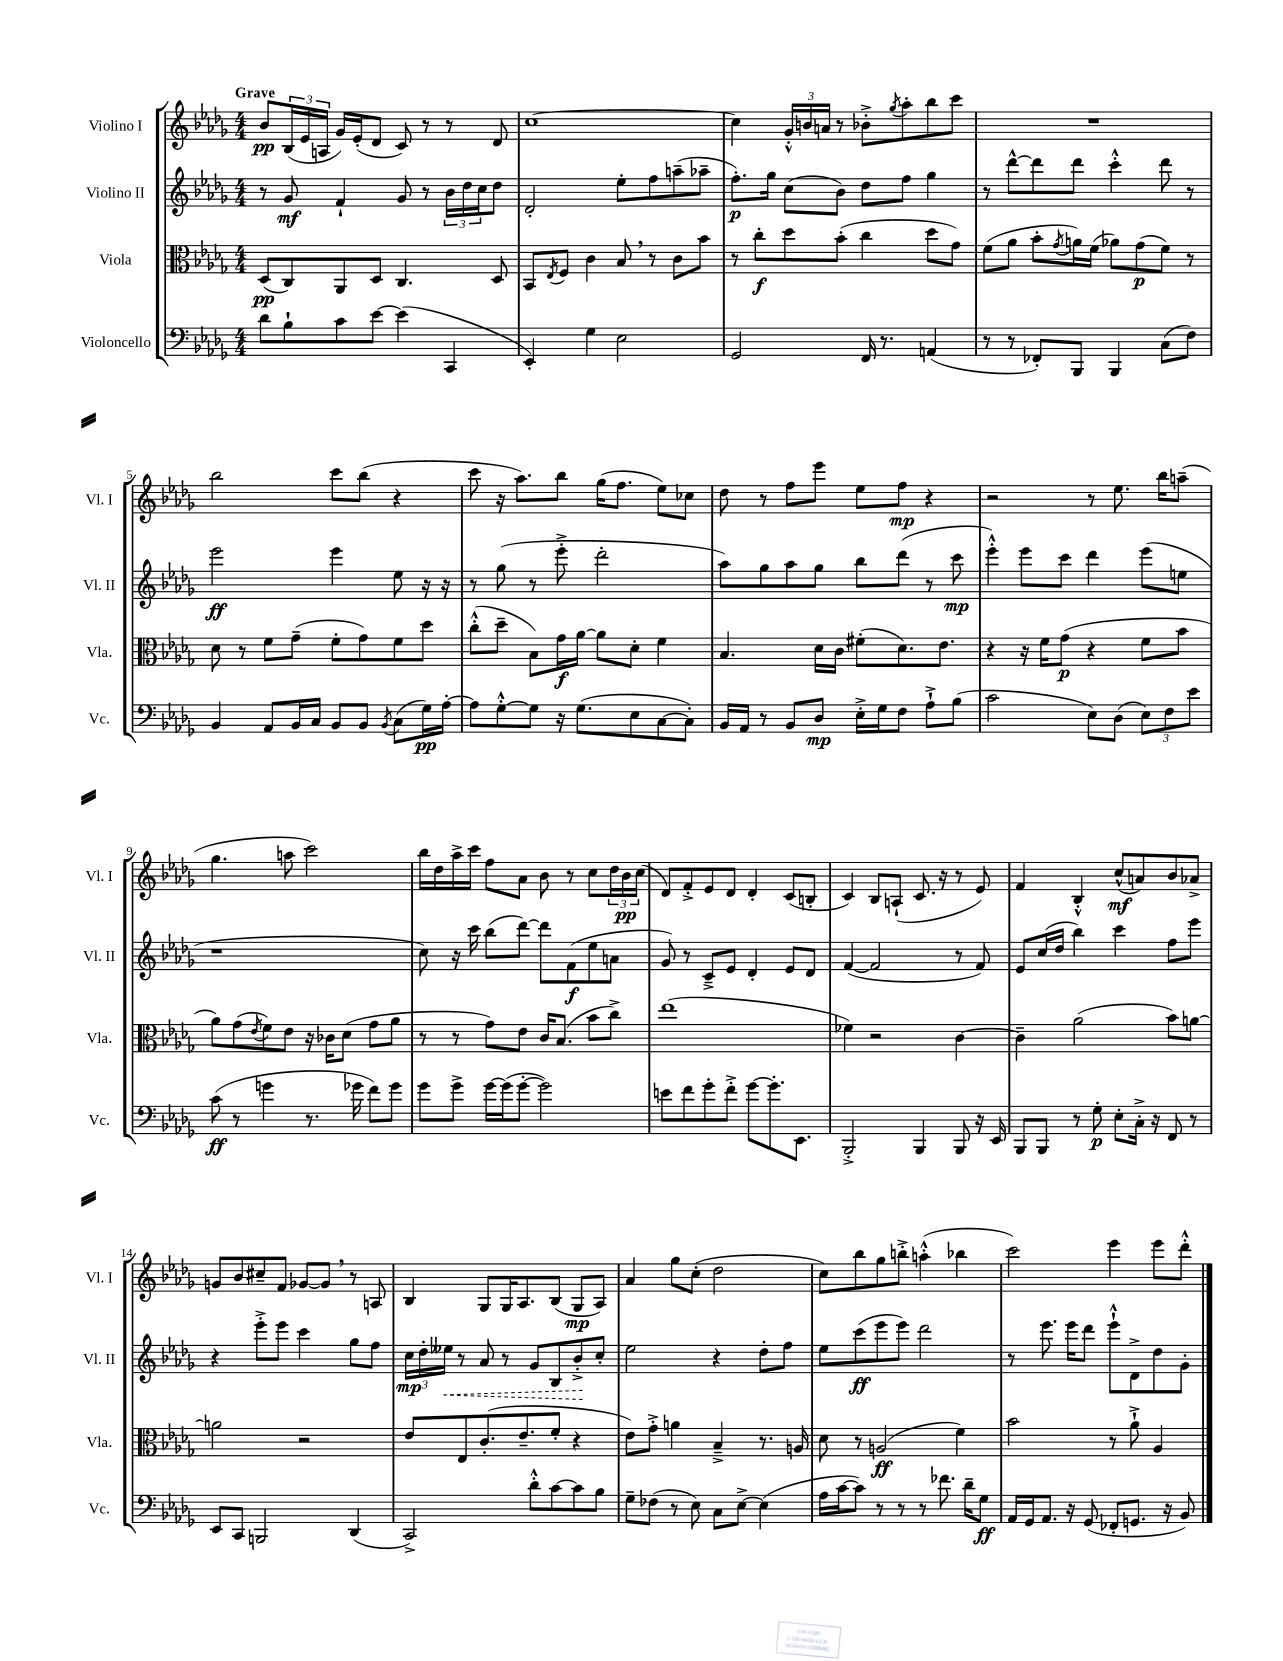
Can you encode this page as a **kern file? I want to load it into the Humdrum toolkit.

**kern	**dynam	**kern	**dynam	**kern	**dynam	**kern	**dynam
*part4	*part4	*part3	*part3	*part2	*part2	*part1	*part1
*staff4	*staff4	*staff3	*staff3	*staff2	*staff2	*staff1	*staff1
*I"Violoncello	*	*I"Viola	*	*I"Violino II	*	*I"Violino I	*
*I'Vc.	*	*I'Vla.	*	*I'Vl. II	*	*I'Vl. I	*
*clefF4	*	*clefC3	*	*clefG2	*	*clefG2	*
*k[b-e-a-d-g-]	*	*k[b-e-a-d-g-]	*	*k[b-e-a-d-g-]	*	*k[b-e-a-d-g-]	*
*M4/4	*	*M4/4	*	*M4/4	*	*M4/4	*
=1	=1	=1	=1	=1	=1	=1	=1
!	!	!	!	!	!	!LO:TX:a:B:t=Grave	!
8d-\L	.	(8D-/L	pp	8r	.	8b-/L	pp
8B-`\	.	8C/)	.	8g-/	mf	(24B-/L	.
.	.	.	.	.	.	24e-/	.
.	.	.	.	.	.	24An/JJ	.
8c\	.	8AA-/	.	4f`/	.	16g-/LL)	.
.	.	.	.	.	.	(16e-'/J	.
[8e-\J	.	8D-/J	.	.	.	8d-/J	.
(4e-\]	.	4.C/	.	8g-/	.	8c/)	.
.	.	.	.	8r	.	8r	.
4CC/	.	.	.	24b-\LL	.	8r	.
.	.	.	.	24dd-\	.	.	.
.	.	.	.	24cc\J	.	.	.
.	.	8D-/	.	8dd-\J	.	8d-/	.
=2	=2	=2	=2	=2	=2	=2	=2
4EE-'/)	.	8BB-/L	.	2d-'/	.	[1cc	.
.	.	8qE-/	.	.	.	.	.
.	.	8F/J	.	.	.	.	.
4G-\	.	4c\	.	.	.	.	.
2E-\	.	8B-,/	.	8ee-'\L	.	.	.
.	.	8r	.	8ff\	.	.	.
.	.	8c\L	.	(8aan~\	.	.	.
.	.	8b-\J	.	8aa-X~\J	.	.	.
=3	=3	=3	=3	=3	=3	=3	=3
2GG-/	.	8r	.	8.ff'\L)	p	4cc\]	.
.	.	8cc'\L	f	.	.	.	.
.	.	.	.	16gg-\Jk	.	.	.
.	.	8dd-\	.	(8cc\L	.	24g-'^^/LL	.
.	.	.	.	.	.	24bn/	.
.	.	.	.	.	.	24an/JJ	.
.	.	(8b-'\J	.	8b-\J)	.	8r	.
16FF/	.	4cc\	.	8dd-\L	.	8b-X'^\L	.
8.r	.	.	.	.	.	.	.
.	.	.	.	.	.	8qgg-/	.
.	.	.	.	8ff\J	.	8aa-'\	.
(4AAn/	.	8dd-\L	.	4gg-\	.	8bb-\	.
.	.	8g-\J)	.	.	.	8ccc\J	.
=4	=4	=4	=4	=4	=4	=4	=4
8r	.	(8f\L	.	8r	.	1r	.
8r	.	8a-\J	.	[8ddd-^^\L	.	.	.
8FF-X'/L)	.	8b-'\L	.	8ddd-\]	.	.	.
.	.	8qg-/	.	.	.	.	.
8BBB-/J	.	16an\L)	.	8ddd-\J	.	.	.
.	.	(16f\JJ	.	.	.	.	.
4BBB-/	.	8a-X\L)	.	4ccc'^^\	.	.	.
.	.	(8g-\	p	.	.	.	.
(8C\L	.	8f\J)	.	8ddd-\	.	.	.
8F\J)	.	8r	.	8r	.	.	.
!!LO:LB:g=z
=5	=5	=5	=5	=5	=5	=5	=5
4BB-/	.	8d-\	.	2eee-\	ff	2bb-\	.
.	.	8r	.	.	.	.	.
8AA-/L	.	8f\L	.	.	.	.	.
16BB-/L	.	(8g-~\J	.	.	.	.	.
16C/JJ	.	.	.	.	.	.	.
8BB-/L	.	8f'\L	.	4eee-\	.	8ccc\L	.
8BB-/J	.	8g-\)	.	.	.	(8bb-\J	.
8qBB-/	.	.	.	.	.	.	.
(8C\L	.	8f\	.	8ee-\	.	4r	.
16G-\L)	pp	8dd-\J	.	16r	.	.	.
[16A-'\JJ	.	.	.	16r	.	.	.
=6	=6	=6	=6	=6	=6	=6	=6
8A-\L]	.	(8cc'^^\L	.	8r	.	8ccc\	.
[8G-'^^\	.	8dd-~\J	.	(8gg-\	.	16r	.
.	.	.	.	.	.	8.aa-\L)	.
8G-\J]	.	8B-\L)	.	8r	.	.	.
16r	.	16g-\L	f	8eee-'^\	.	8bb-\J	.
(8.G-\L	.	[16a-\JJ	.	.	.	.	.
.	.	8a-\L]	.	2ddd-'\	.	(16gg-\KL	.
.	.	.	.	.	.	8.ff\J	.
8E-\	.	8d-'\J	.	.	.	.	.
[8C\	.	4f\	.	.	.	8ee-\L)	.
8C'\J])	.	.	.	.	.	8cc-X\J	.
=7	=7	=7	=7	=7	=7	=7	=7
16BB-/LL	.	4.B-/	.	8aa-\L)	.	8dd-\	.
16AA-/JJ	.	.	.	.	.	.	.
8r	.	.	.	8gg-\	.	8r	.
8BB-/L	.	.	.	8aa-\	.	8ff\L	.
8D-/J	mp	16d-\LL	.	8gg-\J	.	8eee-\J	.
.	.	16c\JJ	.	.	.	.	.
16E-'^\LL	.	(8f#X'\L	.	8bb-\L	.	8ee-\L	.
16G-\J	.	.	.	.	.	.	.
8F\J	.	8.d-\)	.	(8ddd-\J	.	8ff\J	mp
8A-`^\L	.	.	.	8r	.	4r	.
.	.	8.e-\J	.	.	.	.	.
(8B-\J	.	.	.	8ccc\	mp	.	.
=8	=8	=8	=8	=8	=8	=8	=8
2c\	.	4r	.	4eee-'^^\)	.	2r	.
.	.	16r	.	8eee-\L	.	.	.
.	.	16f\KL	.	.	.	.	.
.	.	(8g-\J	p	8ccc\J	.	.	.
8E-\L)	.	4r	.	4ddd-\	.	8r	.
(8D-\J	.	.	.	.	.	8.ee-\	.
12E-\L)	.	8f\L	.	(8eee-\L	.	.	.
.	.	.	.	.	.	16bb-\KL	.
12F\	.	.	.	.	.	.	.
.	.	8b-\J	.	8een\J	.	(8aan~\J	.
12e-\J	.	.	.	.	.	.	.
!!LO:LB:g=z
=9	=9	=9	=9	=9	=9	=9	=9
(8c\	ff	8a-\L)	.	1r	.	4.gg-\	.
8r	.	(8g-\	.	.	.	.	.
.	.	8qe-/	.	.	.	.	.
4gn\	.	8f\)	.	.	.	.	.
.	.	8e-\J	.	.	.	8aan\	.
8.r	.	16r	.	.	.	2ccc\)	.
.	.	16c-X\KL	.	.	.	.	.
.	.	(8d-\J	.	.	.	.	.
16g-X\	.	.	.	.	.	.	.
8f\L)	.	8g-\L	.	.	.	.	.
8g-\J	.	8a-\J	.	.	.	.	.
=10	=10	=10	=10	=10	=10	=10	=10
8g-\L	.	8r	.	8cc\)	.	16bb-\LL	.
.	.	.	.	.	.	16dd-\	.
8g-^\J	.	8r	.	16r	.	16aa-^\	.
.	.	.	.	16ccc\	.	16ccc\JJ	.
[16g-\LL	.	8g-\L)	.	(8bb-\L	.	8ff\L	.
(16g-\J]	.	.	.	.	.	.	.
[8g-'\J	.	8e-\J	.	[8ddd-\J)	.	8a-\J	.
2g-\])	.	16c/KL	.	8ddd-\L]	.	8b-\	.
.	.	(8.B-/J	.	.	.	.	.
.	.	.	.	(8f\	f	8r	.
.	.	8b-\L	.	8ee-\	.	8cc\L	.
.	.	8cc^\J)	.	8an\J	.	24dd-\L	.
.	.	.	.	.	.	24b-\	pp
.	.	.	.	.	.	(24cc\JJ	.
=11	=11	=11	=11	=11	=11	=11	=11
8en\L	.	(1ee-	.	8g-/)	.	8d-/L)	.
8f\	.	.	.	8r	.	8f'^/	.
8g-'\	.	.	.	8c~^/L	.	8e-/	.
8f'^\J	.	.	.	8e-/J	.	8d-/J	.
[8g-\L	.	.	.	4d-'/	.	4d-'/	.
8.g-'\]	.	.	.	.	.	.	.
.	.	.	.	8e-/L	.	(8c/L	.
8.EE-\J	.	.	.	.	.	.	.
.	.	.	.	8d-/J	.	8Bn'/J	.
=12	=12	=12	=12	=12	=12	=12	=12
2BBB-'^/	.	4f-X\)	.	([4f/	.	4c/)	.
.	.	2r	.	2f/]	.	8B-/L	.
.	.	.	.	.	.	(8An`/J	.
4BBB-/	.	.	.	.	.	8.c/	.
.	.	.	.	.	.	16r	.
8BBB-/	.	[4c\	.	8r	.	8r	.
16r	.	.	.	8f/)	.	8e-/)	.
16EE-/	.	.	.	.	.	.	.
=13	=13	=13	=13	=13	=13	=13	=13
8BBB-/L	.	4c~\]	.	8e-/L	.	4f/	.
8BBB-/J	.	.	.	(16cc/L	.	.	.
.	.	.	.	16dd-/JJ	.	.	.
8r	.	(2a-\	.	4bb-\)	.	4B-'^^/	.
8G-'\	p	.	.	.	.	.	.
8E-'\L	.	.	.	4ccc\	.	(8cc^^/L	mf
16C'^\Jk	.	.	.	.	.	8an/)	.
16r	.	.	.	.	.	.	.
8FF/	.	8b-\L)	.	8ff\L	.	8b-/	.
8r	.	[8an\J	.	8eee-\J	.	8a-X^/J	.
!!LO:LB:g=z
=14	=14	=14	=14	=14	=14	=14	=14
8EE-/L	.	2an\]	.	4r	.	8gn/L	.
8CC/J	.	.	.	.	.	8b-/	.
2BBBn/	.	.	.	8eee-'^\L	.	8cc#X~/	.
.	.	.	.	8eee-\J	.	8f/J	.
.	.	2r	.	4ccc\	.	[8g-X/L	.
.	.	.	.	.	.	8g-,/J]	.
(4DD-/	.	.	.	8gg-\L	.	8r	.
.	.	.	.	8ff\J	.	8An/	.
=15	=15	=15	=15	=15	=15	=15	=15
2CC^/)	.	8e-/L	.	24cc\LL	mp	4B-/	.
.	.	.	.	24dd-'\	.	.	.
!	!	!	!	!	!LO:HP:b	!	!
.	.	.	.	24ee--X\JJ	<	.	.
.	.	8E-/	.	8r	.	.	.
.	.	(8.c'/	.	8a-/	.	8G-/L	.
.	.	.	.	8r	.	16G-/K	.
.	.	8.e-~/	.	.	.	8.A-/	.
8d-'^^\L	.	.	.	8g-/L	.	.	.
[8c\	.	8f'/J	.	8B-/	.	(8B-/J	.
8c\]	.	4r	.	8b-'^/	.	8G-/L	mp
8B-\J	.	.	.	8cc'/J	[	8A-/J)	.
=16	=16	=16	=16	=16	=16	=16	=16
8G-~\L	.	8e-\L)	.	2ee-\	.	4a-/	.
(8F-X\J	.	8g-'^\J	.	.	.	.	.
8r	.	4an\	.	.	.	8gg-\L	.
8E-\)	.	.	.	.	.	(8cc'\J	.
8C\L	.	4B-~^/	.	4r	.	2dd-\	.
[8E-^\J	.	.	.	.	.	.	.
(4E-\]	.	8.r	.	8dd-'\L	.	.	.
.	.	.	.	8ff\J	.	.	.
.	.	16An/	.	.	.	.	.
=17	=17	=17	=17	=17	=17	=17	=17
16A-\LL	.	8d-\	.	8ee-\L	.	8cc\L)	.
[16c\J	.	.	.	.	.	.	.
8c\J])	.	8r	.	(8ccc\	ff	8bb-\	.
8r	.	(2An/	ff	8eee-\	.	8gg-\	.
8r	.	.	.	8eee-\J)	.	8bbn'^\J	.
8r	.	.	.	2ddd-\	.	(4aan'^^\	.
8.f-X\	.	.	.	.	.	.	.
.	.	4f\)	.	.	.	4bb-X\	.
16d-~\KL	.	.	.	.	.	.	.
8G-\J	ff	.	.	.	.	.	.
=18	=18	=18	=18	=18	=18	=18	=18
16AA-/LL	.	2b-\	.	8r	.	2ccc\)	.
16GG-/J	.	.	.	.	.	.	.
8.AA-/J	.	.	.	8.eee-\	.	.	.
16r	.	.	.	16eee-\KL	.	.	.
(8GG-/	.	.	.	8ddd-\J	.	.	.
8FF-X'/L	.	8r	.	8eee-`^^\L	.	4eee-\	.
8.GGn/J	.	8a-`^\	.	8d-^\	.	.	.
.	.	4A-/	.	8dd-\	.	8eee-\L	.
16r	.	.	.	.	.	.	.
8BB-/)	.	.	.	8g-'\J	.	8ddd-'^^\J	.
==	==	==	==	==	==	==	==
*-	*-	*-	*-	*-	*-	*-	*-
